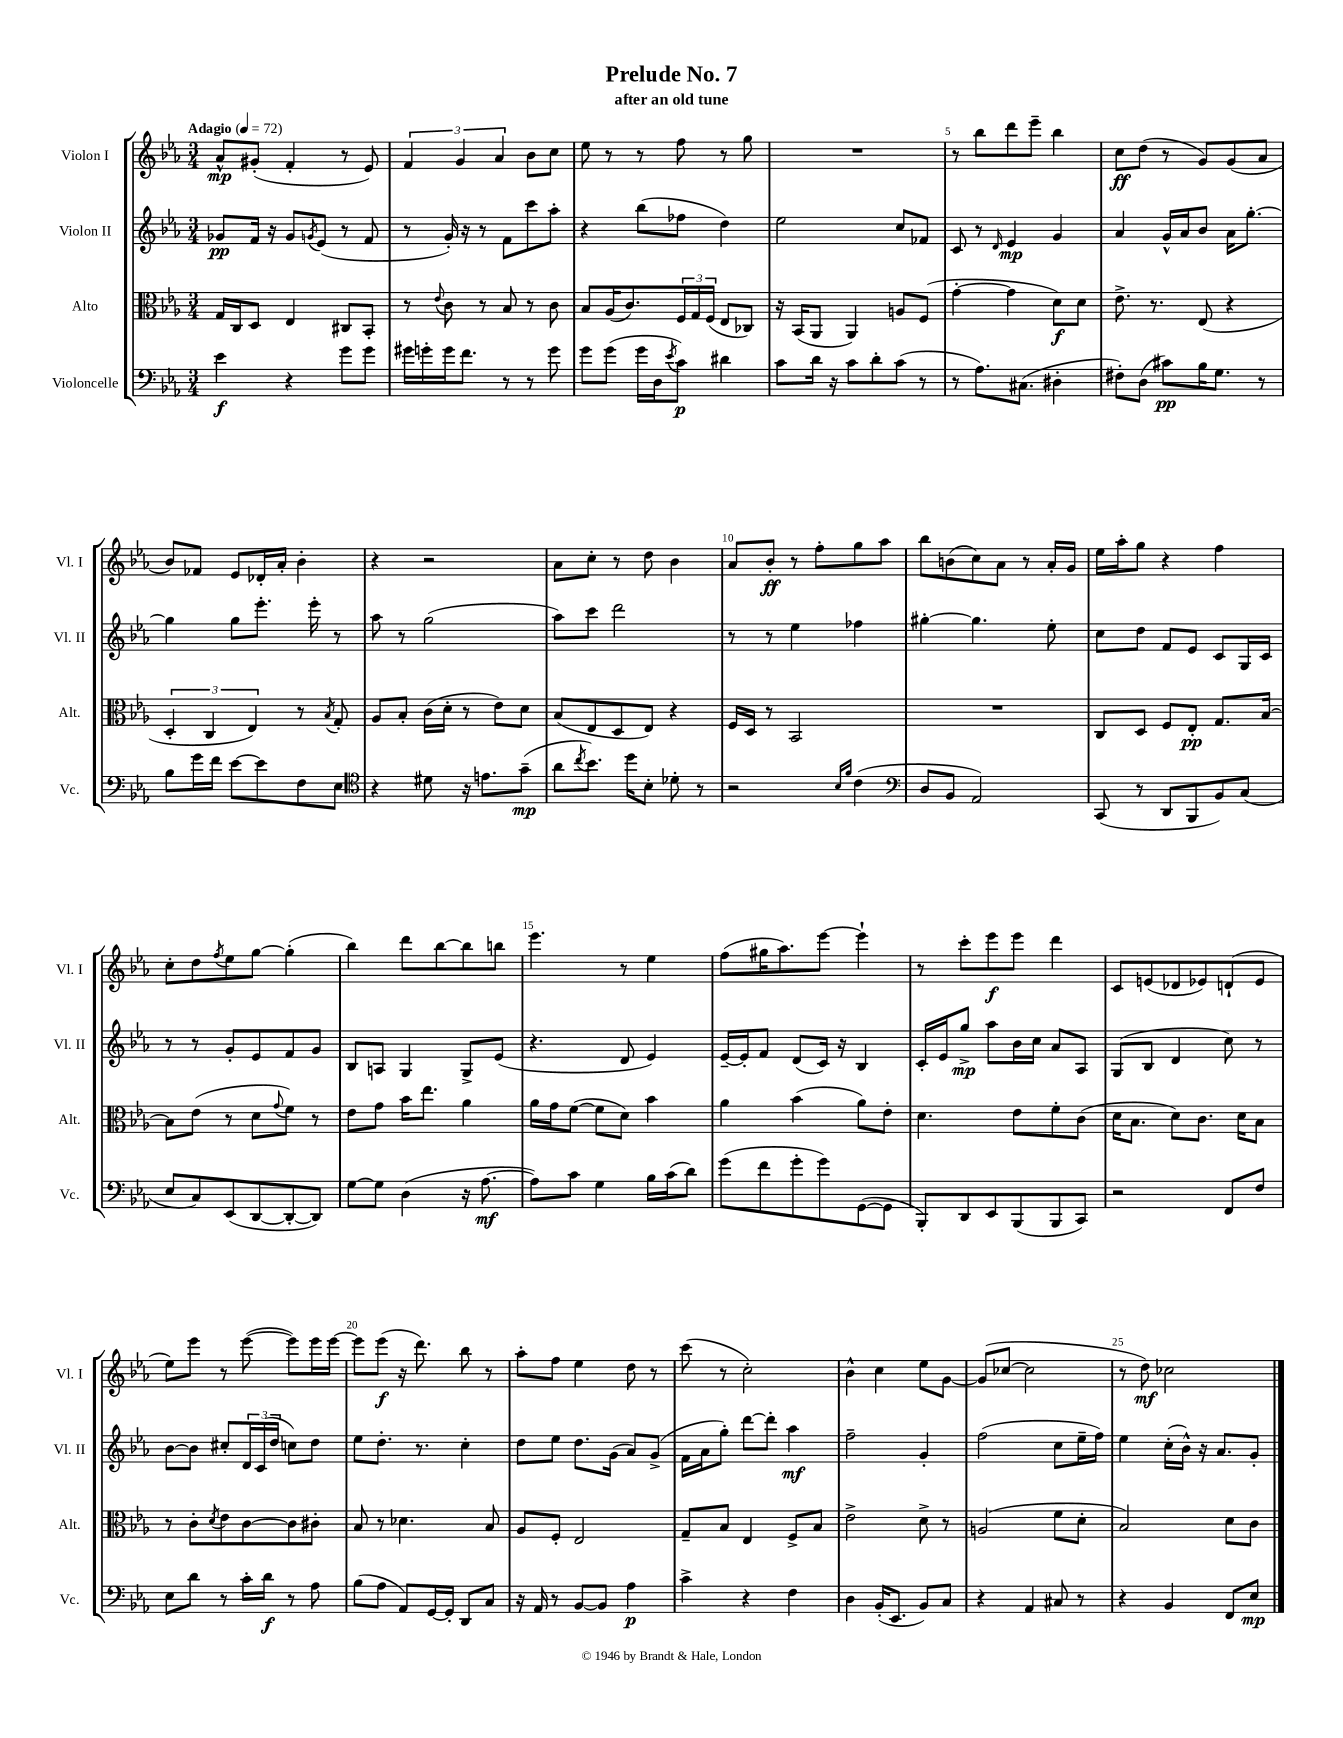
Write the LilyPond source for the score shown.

\header { title = "Prelude No. 7" subtitle = "after an old tune" }
<<
\new StaffGroup <<
\new Staff = "s0" \with { instrumentName = "Violon I" shortInstrumentName = "Vl. I" } {
    \clef treble \key ees \major \numericTimeSignature \time 3/4 \tempo "Adagio" 4 = 72
    aes'8-^\mp gis'8-.( f'4-. r8 ees'8) |
    \tuplet 3/2 { f'4 g'4 aes'4 } bes'8 c''8 |
    ees''8 r8 r8 f''8 r8 g''8 |
    R2. |
    r8 bes''8 d'''8 ees'''8-- bes''4 |
    c''8\ff d''8( r8 g'8) g'8( aes'8 |
    bes'8) fes'8 ees'8 des'16-. aes'16-. bes'4-. |
    r4 r2 |
    aes'8 c''8-. r8 d''8 bes'4 |
    aes'8 bes'8-.\ff r8 f''8-. g''8 aes''8 |
    bes''8 b'8( c''8) aes'8 r8 aes'16-. g'16 |
    ees''16 aes''16-. g''8 r4 f''4 |
    c''8-. d''8 \acciaccatura { f''8 } ees''8 g''8~ g''4-.( |
    bes''4) d'''8 bes''8~ bes''8 b''8 |
    ees'''4. r8 ees''4 |
    f''8( gis''16 aes''8.) ees'''8~ ees'''4-! |
    r8 c'''8-. ees'''8\f ees'''8 d'''4 |
    c'8 e'8( des'8 ees'8) d'8-!( ees'8 |
    ees''8) ees'''8 r8 ees'''8~( ees'''8) ees'''16 ees'''16~ |
    ees'''8 ees'''8\f( r16 d'''8.) bes''8 r8 |
    aes''8-. f''8 ees''4 d''8 r8 |
    c'''8( r8 c''2-.) |
    bes'4-^ c''4 ees''8 g'8~ |
    g'8( ces''8~ ces''2 |
    r8 d''8\mf) ces''2 \bar "|." |
}
\new Staff = "s1" \with { instrumentName = "Violon II" shortInstrumentName = "Vl. II" } {
    \clef treble \key ees \major \numericTimeSignature \time 3/4
    ges'8\pp f'16 r16 ges'8 \acciaccatura { g'8 } ees'8( r8 f'8 |
    r8 g'16-.) r16 r8 f'8 c'''8 aes''8-. |
    r4 bes''8( fes''8 d''4) |
    ees''2 c''8 fes'8 |
    c'8 r8 \grace { d'16 } ees'4\mp g'4 |
    aes'4 g'16-^ aes'16 bes'8 aes'16 g''8.~-. |
    g''4 g''8 ees'''8.-. ees'''16-. r8 |
    aes''8 r8 g''2( |
    aes''8) c'''8 d'''2 |
    r8 r8 ees''4 fes''4 |
    gis''4~-. gis''4. ees''8-. |
    c''8 d''8 f'8 ees'8 c'8 g16 c'16 |
    r8 r8 g'8-. ees'8 f'8 g'8 |
    bes8 a8 g4 g8-> ees'8( |
    r4. d'8 ees'4) |
    ees'16~-- ees'16-. f'8 d'8( c'16) r16 bes4 |
    c'16-. ees'16 g''8->\mp aes''8 bes'16 c''16 aes'8 aes8 |
    g8( bes8 d'4 c''8) r8 |
    bes'8~ bes'8 cis''8-. \tuplet 3/2 { d'16 c'16( d''16 } c''8) d''8 |
    ees''8 d''8.-. r8. c''4-. |
    d''8 ees''8 d''8. g'16( aes'8) g'8->( |
    f'16 aes'16 g''8-.) d'''8~ d'''8-. aes''4\mf |
    f''2-- g'4-. |
    f''2( c''8 ees''16-- f''16) |
    ees''4 c''16-.( bes'16-^) r16 aes'8. g'8-. \bar "|." |
}
\new Staff = "s2" \with { instrumentName = "Alto" shortInstrumentName = "Alt." } {
    \clef alto \key ees \major \numericTimeSignature \time 3/4
    g16 c16 d8 ees4 cis8 bes,8-. |
    r8 \appoggiatura { ees'8 } c'8 r8 bes8 r8 c'8 |
    bes8 aes16( c'8.) \tuplet 3/2 { f16 g16 f16( } ees8 ces8) |
    r16 bes,16( aes,8 aes,4) a8 f8( |
    g'4~-. g'4 d'8\f) d'8 |
    ees'8.-> r8. ees8( r4 |
    \tuplet 3/2 { d4-. c4 ees4) } r8 \acciaccatura { bes8 } g8-. |
    aes8 bes8-. c'16( d'16-. r8 ees'8) d'8 |
    bes8( ees8 d8 ees8) r4 |
    f16 d16 r8 bes,2 |
    R2. |
    c8 d8 f8 ees8-.\pp g8. bes16~ |
    bes8 ees'8( r8 d'8 \appoggiatura { g'8 } f'8) r8 |
    ees'8 g'8 bes'16 ees''8. aes'4 |
    aes'16 g'16 f'8~( f'8 d'8) bes'4 |
    aes'4 bes'4( aes'8) ees'8-. |
    d'4. ees'8 f'8-. c'8( |
    d'16 bes8. d'8) c'8. d'16 bes8 |
    r8 c'8-. \acciaccatura { d'8 } ees'8 c'8~ c'8 cis'8-. |
    bes8 r8 des'4. bes8 |
    aes8 f8-. ees2 |
    g8-- bes8 ees4 f8-> bes8 |
    ees'2-> d'8-> r8 |
    a2( f'8 d'8-. |
    bes2) d'8 c'8 \bar "|." |
}
\new Staff = "s3" \with { instrumentName = "Violoncelle" shortInstrumentName = "Vc." } {
    \clef bass \key ees \major \numericTimeSignature \time 3/4
    ees'4\f r4 g'8 g'8 |
    gis'16 g'16-. g'16 f'8. r8 r8 g'8 |
    g'8 g'8( g'16 d16 \acciaccatura { ees'8 } c'8\p) dis'4 |
    c'8 d'16 r16 c'8 d'8-. c'8( r8 |
    r8 aes8.) cis8.( dis4-. |
    fis8-.) d8( cis'8\pp) bes16 g8. r8 |
    bes8 g'16 f'16 ees'8~ ees'8 f8 ees8 |
    \clef tenor r4 dis'8 r16 e'8. g'8--\mp( |
    aes'8 \acciaccatura { c''8 } bes'8.) d''16 bes8-. des'8-. r8 |
    r2 \grace { bes16 f'16 } c'4( |
    \clef bass d8 bes,8 aes,2) |
    c,8( r8 d,8 bes,,8 bes,8) c8( |
    ees8 c8) ees,8( d,8~ d,8~-. d,8) |
    g8~ g8 d4( r16 aes8.~\mf |
    aes8) c'8 g4 bes16 c'16( d'8) |
    g'8( f'8 g'8-. g'8) g,8~( g,8 |
    bes,,8-.) d,8 ees,8 bes,,8( bes,,8 c,8) |
    r2 f,8 f8 |
    ees8 d'8 r8 c'16-. d'16\f r8 aes8 |
    bes8( aes8 aes,8) g,16~ g,16-. d,8 c8 |
    r16 aes,16 r8 bes,8~ bes,8 aes4\p |
    c'4-> r4 f4 |
    d4 bes,16-.( ees,8. bes,8) c8 |
    r4 aes,4 cis8 r8 |
    r4 bes,4 f,8 ees8\mp \bar "|." |
}
>>
>>
\layout { \context { \Score \override BarNumber.break-visibility = ##(#f #t #t) barNumberVisibility = #(every-nth-bar-number-visible 5) } }
